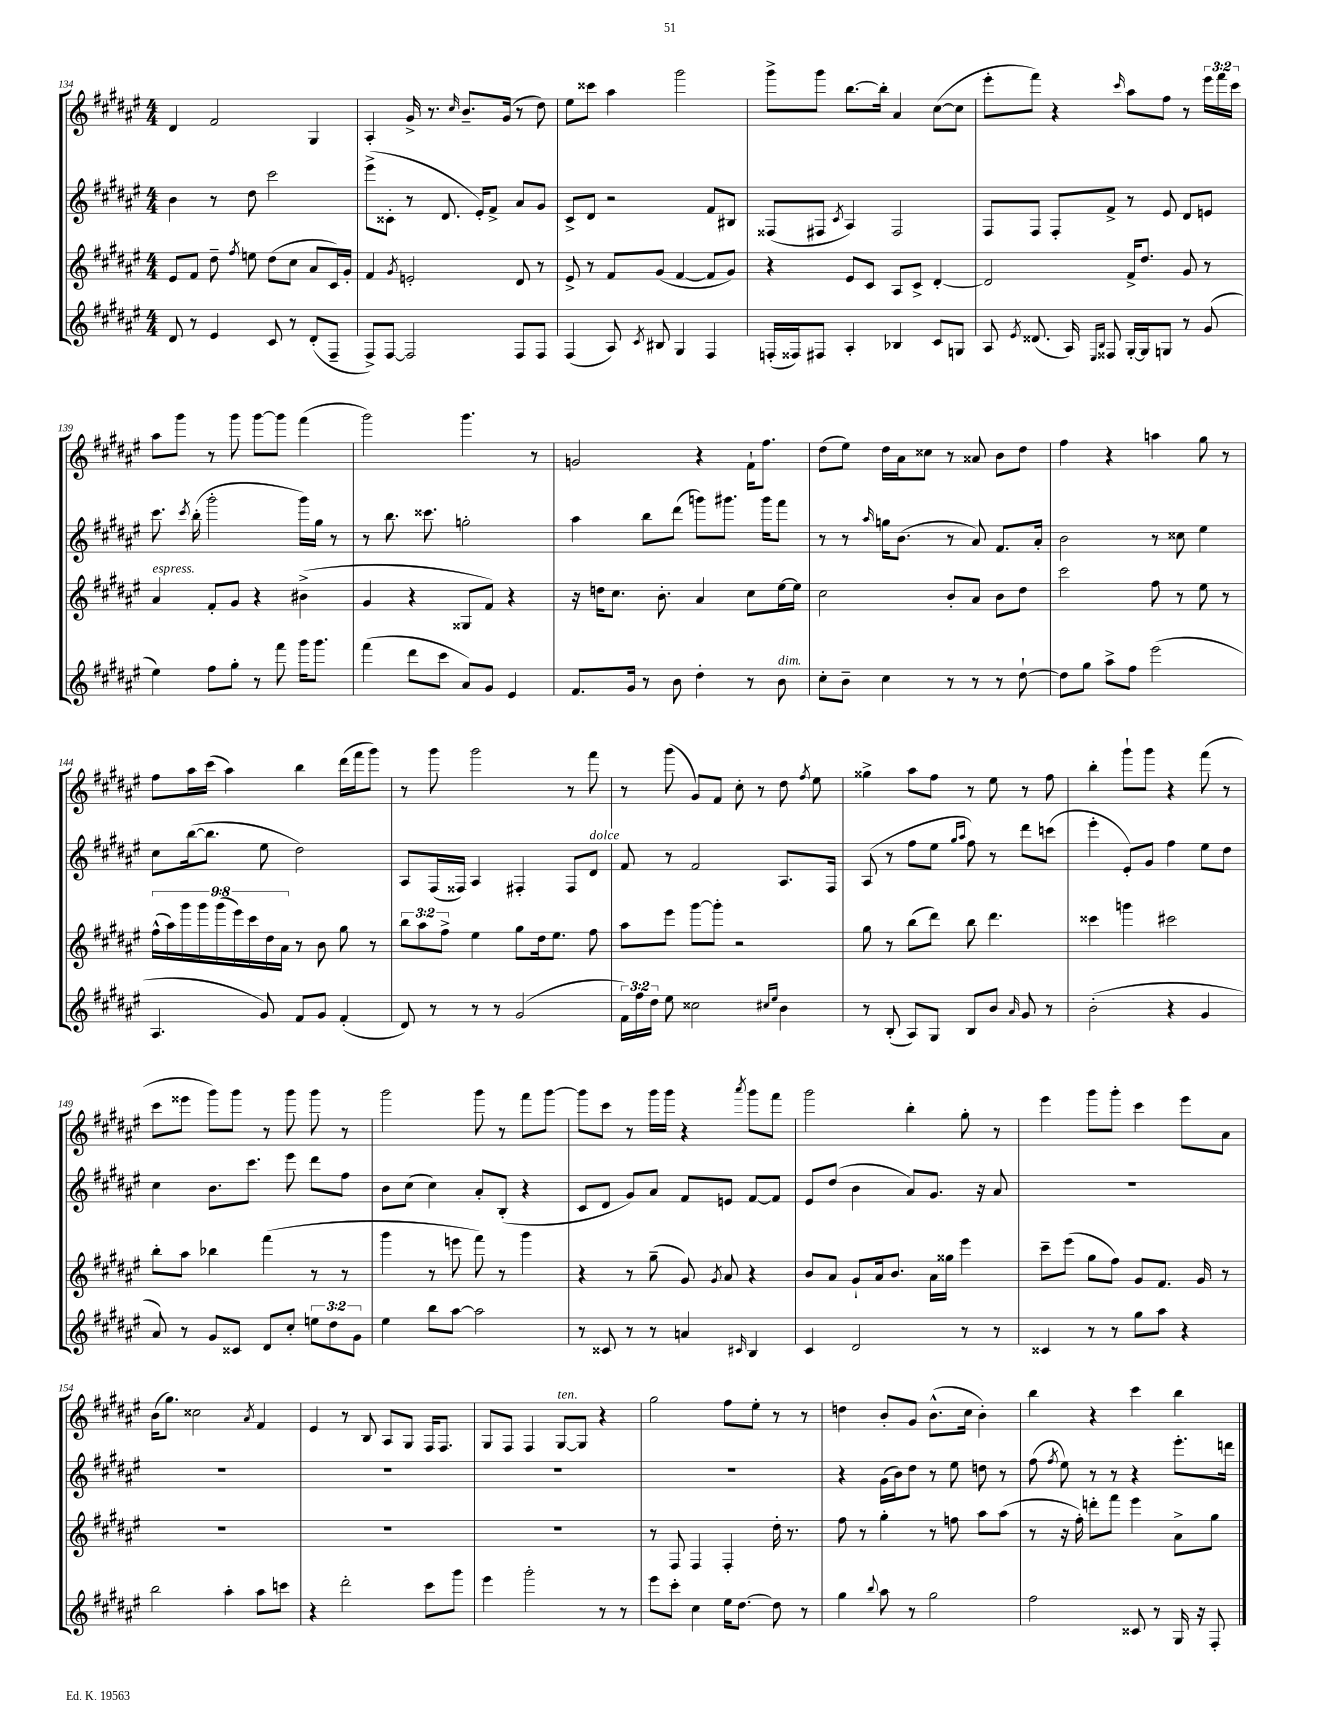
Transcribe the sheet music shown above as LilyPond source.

<<
\new StaffGroup <<
\new Staff = "s0" {
    \clef treble \key fis \major \numericTimeSignature \time 4/4 \override Staff.TupletNumber.text = #tuplet-number::calc-fraction-text
    \autoBeamOff dis'4 fis'2 gis4 |
    ais4-. gis'16-> r8. \grace { cis''16 } b'8.[-- gis'16]( r8 dis''8) |
    eis''8[ cisis'''8] ais''4 gis'''2 |
    gis'''8[-> gis'''8] b''8.[~ b''16]-. ais'4 cis''8[~( cis''8] |
    eis'''8[-. fis'''8]) r4 \grace { cis'''16 } ais''8[ fis''8] r8 \tuplet 3/2 { eis'''16[ fis'''16 cis'''16] } |
    ais''8[ gis'''8] r8 gis'''8 gis'''8[~ gis'''8] fis'''4( |
    gis'''2) gis'''4. r8 |
    g'2 r4 fis'16[-! fis''8.] |
    dis''8[( eis''8]) dis''16[ ais'16 cisis''8] r8 aisis'8 b'8[ dis''8] |
    fis''4 r4 a''4 gis''8 r8 |
    fis''8[ ais''16 cis'''16]( ais''4) b''4 dis'''16[( fis'''16 gis'''8]) |
    r8 gis'''8 gis'''2 r8 fis'''8 |
    r8 gis'''8( gis'8[) fis'8] cis''8-. r8 dis''8 \acciaccatura { fis''8 } eis''8 |
    gisis''4-> ais''8[ fis''8] r8 eis''8 r8 fis''8 |
    b''4-. gis'''8[-! gis'''8] r4 fis'''8( r8 |
    cis'''8[ eisis'''8] gis'''8[) gis'''8] r8 gis'''8 gis'''8 r8 |
    gis'''2 gis'''8 r8 fis'''8[ gis'''8]~ |
    gis'''8[ cis'''8] r8 gis'''16[ gis'''16] r4 \acciaccatura { ais'''8 } gis'''8[ fis'''8] |
    gis'''2 b''4-. gis''8-. r8 |
    eis'''4 gis'''8[ gis'''8]-. cis'''4 eis'''8[ ais'8] |
    b'16[( gis''8.]) cisis''2 \acciaccatura { ais'8 } fis'4 |
    eis'4 r8 b8 ais8[ gis8] fis16[ fis8.] |
    gis8[ fis8] fis4 gis8[~^\markup { \italic "ten." } gis8] r4 |
    gis''2 fis''8[ eis''8]-. r8 r8 |
    d''4 b'8[-. gis'8] b'8.[-^( cis''16] b'4-.) |
    b''4 r4 cis'''4 b''4 \bar "|." |
}
\new Staff = "s1" {
    \clef treble \key fis \major \numericTimeSignature \time 4/4
    \autoBeamOff b'4 r8 dis''8 cis'''2 |
    eis'''8[->( cisis'8]-. r8 dis'8. eis'16[-.) fis'8]-> ais'8[ gis'8] |
    cis'8[-> dis'8] r2 fis'8[ bis8] |
    fisis8[( fis8] \acciaccatura { cis'8 } ais4) fis2 |
    fis8[ fis8] fis8[-. fis'8]-> r8 eis'8 dis'8[ e'8] |
    cis'''8. \acciaccatura { cis'''8 } b''16-.( gis'''2-. gis'''16[) gis''16] r8 |
    r8 b''8. cisis'''8. g''2-. |
    ais''4 b''8[ dis'''8]( g'''8[) gis'''8.] gis'''16[ fis'''8] |
    r8 r8 \grace { ais''16 } g''16[ b'8.]( r8 ais'8) fis'8.[ ais'16]-. |
    b'2 r8 cisis''8 eis''4 |
    cis''8[ b''16~( b''8.] eis''8 dis''2) |
    ais8[ fis16( fisis16]) ais4 fis4-. fis8[ dis'8]^\markup { \italic "dolce" } |
    fis'8 r8 fis'2 ais8.[ fis16] |
    ais8( r8 fis''8[ eis''8] \grace { gis''16[ ais''16] } fis''8) r8 dis'''8[ c'''8]( |
    eis'''4-. eis'8[-.) gis'8] fis''4 eis''8[ dis''8] |
    cis''4 b'8.[ cis'''8.] eis'''8 dis'''8[ fis''8] |
    b'8[ cis''8]( cis''4) ais'8[-. b8]-.( r4 |
    cis'8[ dis'8] gis'8[) ais'8] fis'8[ e'8] fis'8[~ fis'8] |
    eis'8[ dis''8]( b'4 ais'8[) gis'8.] r16 ais'8 |
    R1 |
    R1 |
    R1 |
    R1 |
    R1 |
    r4 gis'16[( b'16) dis''8] r8 eis''8 d''8 r8 |
    fis''8( \acciaccatura { fis''8 } eis''8) r8 r8 r4 eis'''8.[-. d'''16] \bar "|." |
}
\new Staff = "s2" {
    \clef treble \key fis \major \numericTimeSignature \time 4/4 \override Staff.TupletNumber.text = #tuplet-number::calc-fraction-text
    \autoBeamOff eis'8[ fis'8] dis''8-- \acciaccatura { fis''8 } e''8 dis''8[( cis''8] ais'8[ cis'16) gis'16]-. |
    fis'4 \acciaccatura { gis'8 } e'2-. dis'8 r8 |
    eis'8-> r8 fis'8[ gis'8]( fis'4~ fis'8[ gis'8]) |
    r4 eis'8[ cis'8] ais8[ cis'8]-> dis'4~-. |
    dis'2 fis'16[-> dis''8.] gis'8 r8 |
    ais'4^\markup { \italic "espress." } fis'8[-. gis'8] r4 bis'4->( |
    gis'4 r4 gisis8[ fis'8]) r4 |
    r16 d''16[ cis''8.] b'8.-. ais'4 cis''8[ eis''16~ eis''16] |
    cis''2 b'8[-. ais'8] b'8[ dis''8] |
    cis'''2 fis''8 r8 eis''8 r8 |
    \tuplet 9/8 { fis''16[-^( ais''16) gis'''16 gis'''16 gis'''16( eis'''16) cis'''16 dis''16 ais'16] } r8 b'8 gis''8 r8 |
    \tuplet 3/2 { b''8[ ais''8 fis''8]-> } eis''4 gis''8[ dis''16 eis''8.] fis''8 |
    ais''8[ eis'''8] gis'''8[~ gis'''8]-. r2 |
    gis''8 r8 b''8[( dis'''8]) b''8 dis'''4. |
    cisis'''4 g'''4 cis'''2 |
    b''8[-. ais''8] bes''4 fis'''4( r8 r8 |
    gis'''4 r8 e'''8 fis'''8) r8 gis'''4 |
    r4 r8 gis''8--( gis'8) \acciaccatura { gis'8 } ais'8 r4 |
    b'8[ ais'8] gis'8[-! ais'16 b'8.] ais'16[ gisis''16] eis'''4 |
    cis'''8[-- eis'''8]( gis''8[ fis''8]) gis'8[ fis'8.] gis'16 r8 |
    R1 |
    R1 |
    R1 |
    r8 fis8 fis4 fis4-. dis''16-. r8. |
    fis''8 r8 gis''4-. r8 f''8 ais''8[ ais''8]( |
    r8 r16 fis''16-.) d'''8[-. fis'''8] eis'''4 ais'8[-> gis''8] \bar "|." |
}
\new Staff = "s3" {
    \clef treble \key fis \major \numericTimeSignature \time 4/4 \override Staff.TupletNumber.text = #tuplet-number::calc-fraction-text
    \autoBeamOff dis'8 r8 eis'4 cis'8 r8 dis'8[-.( fis8]-- |
    fis8[->) fis8]~ fis2 fis8[ fis8] |
    fis4( ais8) \acciaccatura { cis'8 } bis8 gis4 fis4 |
    f16[-.( fisis16) fis8] ais4-. bes4 cis'8[ g8] |
    ais8 \acciaccatura { eis'8 } disis'8.( ais16) \grace { eis16[ b16] } fisis8 gis16[~-. gis16 g8] r8 gis'8( |
    eis''4) fis''8[ gis''8]-. r8 fis'''8 gis'''16[ gis'''8.] |
    fis'''4( dis'''8[ cis'''8] ais'8[) gis'8] eis'4 |
    fis'8.[ gis'16] r8 b'8 dis''4-. r8 b'8^\markup { \italic "dim." } |
    cis''8[-. b'8]-- cis''4 r8 r8 r8 dis''8~-! |
    dis''8[ gis''8] ais''8[-> fis''8] eis'''2( |
    ais4. gis'8) fis'8[ gis'8] fis'4-.( |
    dis'8) r8 r8 r8 gis'2( |
    \tuplet 3/2 { fis'16[) fis''16 dis''16] } eis''8 cisis''2 \grace { cis''16[ eis''16] } b'4 |
    r8 b8-.( ais8[) gis8] b8[ b'8] \grace { ais'16 } gis'8 r8 |
    b'2-.( r4 gis'4 |
    ais'8) r8 gis'8[ cisis'8] dis'8[ cis''8]-. \tuplet 3/2 { e''8[ dis''8 gis'8] } |
    eis''4 b''8[ ais''8]~ ais''2 |
    r8 cisis'8 r8 r8 a'4 \grace { cis'16 } b4 |
    cis'4 dis'2 r8 r8 |
    cisis'4 r8 r8 gis''8[ ais''8] r4 |
    b''2 ais''4-. ais''8[ c'''8] |
    r4 dis'''2-. cis'''8[ gis'''8] |
    eis'''4 gis'''2-. r8 r8 |
    eis'''8[ cis'''8]-. cis''4 eis''16[ dis''8.]~ dis''8 r8 |
    gis''4 \appoggiatura { b''8 } ais''8 r8 gis''2 |
    fis''2 cisis'8 r8 gis16 r16 fis8-. \bar "|." |
}
>>
>>
\layout { \context { \Score currentBarNumber = #134 } }
